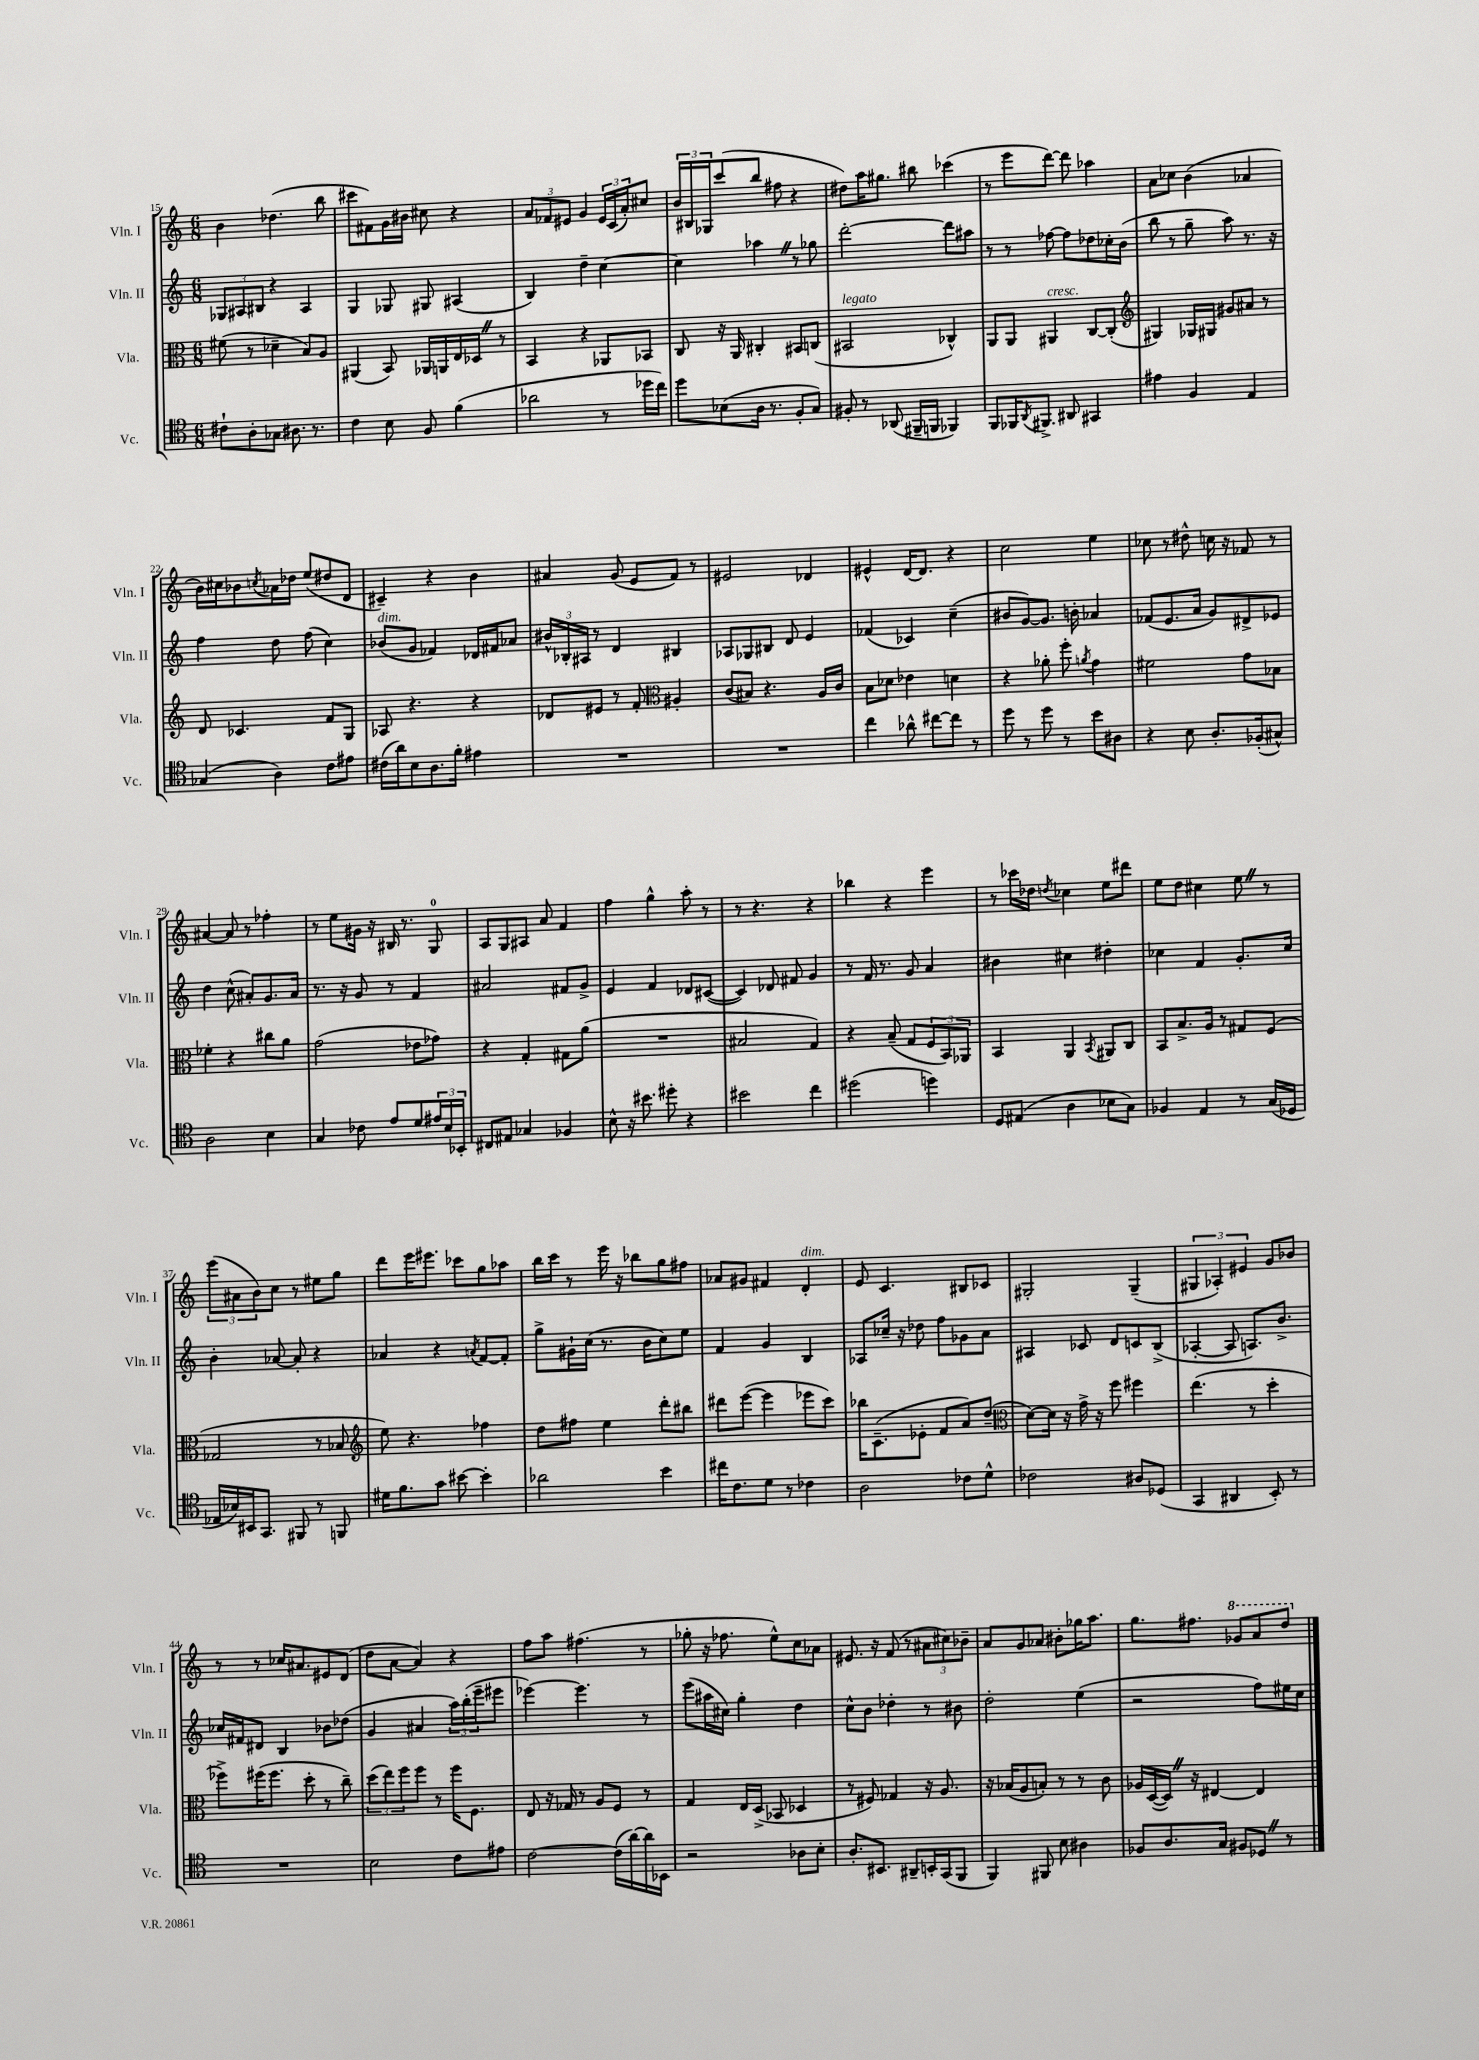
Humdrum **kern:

**kern	**kern	**kern	**kern
*part4	*part3	*part2	*part1
*staff4	*staff3	*staff2	*staff1
*I"Vc.	*I"Vla.	*I"Vln. II	*I"Vln. I
*I'Vc.	*I'Vla.	*I'Vln. II	*I'Vln. I
*clefC4	*clefC3	*clefG2	*clefG2
*k[]	*k[]	*k[]	*k[]
*M6/8	*M6/8	*M6/8	*M6/8
=15	=15	=15	=15
8c#X`\L	(8f#X\	12G-X/L	4b\
.	.	12A#X/	.
8A'\	8r	.	.
.	.	12B#X/J	.
8G-X\J	4d-X~\	4r	(4.dd-X\
8.A#X\	.	.	.
.	8B/L)	4A#/	.
8.r	.	.	.
.	8A/J	.	8bb\
=16	=16	=16	=16
4c\	(4AA#X/	4G/	8ccc#X\L
.	.	.	8f#X\)
8B\	8BB/)	8G-X/	16g\L
.	.	.	16b#X\JJ
8F/	16AA-X/LL	8G#X/	8cc#X\
.	16AAn/	.	.
(4f\	16E/	(4A#X/	4r
.	16D-XZ/JJ	.	.
.	8r	.	.
=17	=17	=17	=17
2a-X\	4BB/	4B/)	12a/L
.	.	.	12f-X/
.	.	.	12e#X/J
.	4r	4dd~\	4g/
8r	8AA-X/L	[4cc\	24e#/LL
.	.	.	(24c/
.	.	.	24a'/J)
16dd-X\LL	8BB-X/J	.	8cc#X/J
16cc\JJ)	.	.	.
=18	=18	=18	=18
8dd\L	8C/	4cc\]	24b/LL
.	.	.	24B#X/
.	.	.	24G-X/J
(8B-X\	16r	.	(8ccc/
.	16AA/	.	.
16A\Jk	4C#X'/	4aa-XZ\	8bb/J
8.r	.	.	.
.	.	.	8ff#X\
8F'/L	8BB#X/L	8r	4r
8G/J)	(8Cn/J	8gg-X\	.
=19	=19	=19	=19
!	!LO:TX:a:i:t=legato	!	!
8F#X'/	2BB#X/	[2ddd'\	8dd#X\L)
8r	.	.	16aa\K
.	.	.	8.gg#X\J
(8AA-X/	.	.	.
16FF#X~/LL	.	.	8bb#X\
16FFn/JJ	.	.	.
4FF-X/)	4C-X^^/)	8ddd\L]	(4ccc-X\
.	.	8aa#X\J	.
=20	=20	=20	=20
8FF/L	8AA/L	8r	8r
16FF-X/K	8AA/J	8r	8eee\L
8qAA/	.	.	.
8.FF#X^/J	.	.	.
!	!LO:TX:a:i:t=cresc.	!	!
.	4AA#X/	[8ff-X\	[8ddd\J)
8AA#X/	.	8ff-\L]	8ddd\]
4GG#X/	[8C/L	8dd-X\	4aa-X\
.	(8C'/J]	16cc-X'\L	.
.	.	(16b\JJ	.
=21	=21	=21	=21
*	*clefG2	*	*
4e#X\	4G#X/)	8bb\	8a\L
.	.	8r	8cc-X\J
4F/	16G-X/LL	8gg~\	(4b\
.	16G#X/JJ	.	.
.	8g#X/L	8aa\)	.
4E/	8a#X/J	8.r	4a-X/
.	8r	.	.
.	.	16r	.
!!LO:LB:g=z
=22	=22	=22	=22
(4G-X/	8d/	4ff\	16b\LL)
.	.	.	16cc#X\J
.	4.c-X/	.	8b-X\
.	.	.	8qccn/
4A\)	.	8dd\	16a-X\L
.	.	.	16dd-X\JJ
.	.	(8ff\	(8ee/L
8c\L	8f/L	4cc\)	8dd#X/
8e#X\J	8G/J	.	8d/J
=23	=23	=23	=23
!	!	!LO:TX:a:i:t=dim.	!
(16c#X\LL	8A-X/	(8b-X/L	4c#X~/)
16a\J)	.	.	.
8B\	4.r	8g/J	.
8.A\	.	4f-X/)	4r
16f'\Jk	.	.	.
4e#X\	4r	16d-X/LL	4b\
.	.	16f#X/J	.
.	.	8a-X/J	.
=24	=24	=24	=24
2.r	8d-X/L	24b#X^^/LL	4a#X/
.	.	24B-X'/	.
.	.	24A#X/JJ	.
.	8e#X/J	8r	.
.	8r	4d/	(8g/
.	8f'/	.	8e/L
*	*clefC3	*	*
.	4A#X'/	4B#X/	8f/J)
.	.	.	8r
=25	=25	=25	=25
2.r	(8c/L	8A-X/L	2e#X/
.	8B#X/J)	8G-X/	.
.	4.r	8B#X/J	.
.	.	8d/	.
.	.	4e/	4d-X/
.	16A/LL	.	.
.	16c/JJ	.	.
=26	=26	=26	=26
4cc\	8B\L	(4f-X/	4e#X^^/
.	8d-X\J	.	.
8a-X^^\	4e-X\	4c-X/)	[16d/KL
.	.	.	8.d/J]
[8cc#X\L	.	.	.
8cc#\J]	4dn\	(4cc~\	4r
8r	.	.	.
=27	=27	=27	=27
8dd\	4r	8b#X/L	2cc\
8r	.	[8g/)	.
8dd\	8a-X'\	8.g/J]	.
8r	8ff'\	.	.
.	.	16bn'\	.
.	8qan/	.	.
8b\L	4g\	4a-X/	4ee\
8A#X\J	.	.	.
=28	=28	=28	=28
4r	2f#X\	(8f-X/L	8cc-X\
.	.	8.e/	8r
8B\	.	.	8dd#X^^\
.	.	16a/Jk	.
8.A'/L	.	8g/L)	16ccn\
.	.	.	16r
.	8g\L	8d#X^/	8f-X/
(16F-X'/k	.	.	.
8G#X^^/J)	8B-X\J	8e-X/J	8r
!!LO:LB:g=z
=29	=29	=29	=29
2A\	4f-X'\	4dd\	[4a#X/
.	4r	(8cc^^\	8a#/]
.	.	8a#X'/L)	8r
4B\	8cc#X\L	8.g/	4ff-X'\
.	8a\J	.	.
.	.	16a#/Jk	.
=30	=30	=30	=30
4G/	(2g\	8.r	8r
.	.	.	8ee\L
.	.	16r	.
8c-X\	.	8g/	16g#X\Jk
.	.	.	16r
8e/L	.	8r	16B#X/
.	.	.	8.r
8d/	8e-X\L	4f/	.
24e#X/L	8g-X\J)	.	8G/
24B/	.	.	.
24BB-X'/JJ	.	.	.
=31	=31	=31	=31
8C#X/L	4r	2a#X/	8A/L
8E#X/J	.	.	8G/
4G-X/	4G'/	.	8A#X/J
.	.	.	8a/
4F-X/	8G#X\L	8f#X/L	4f/
.	(8a\J	8g^/J	.
=32	=32	=32	=32
8B^^\	2.r	4e/	4ff\
16r	.	.	.
8.b#X\	.	.	.
.	.	4f/	4gg^^\
8dd#X'\	.	.	.
4r	.	8d-X/L	8aa'\
.	.	([8c#X/J	8r
=33	=33	=33	=33
2b#X\	2B#X/	4c#/])	8r
.	.	.	4.r
.	.	8d-X/	.
.	.	8f#X/	.
4cc\	4G/)	4g/	4r
=34	=34	=34	=34
(2dd#X\	4r	8r	4bb-X\
.	.	16f/	.
.	.	8.r	.
.	(8B~/	.	4r
.	8G/L	8g/	.
4ddn\)	12F/	4a/	4eee\
.	12BB/)	.	.
.	12AA-X/J	.	.
=35	=35	=35	=35
8D/L	4BB/	4b#X\	8r
(8E#X/J	.	.	16ccc-X\LL
.	.	.	16dd-X\JJ
.	.	.	8qddn/
4A\	4AA/	4cc#X\	4cc-X\
.	8qBB/	.	.
8B-X\L	8AA#X/L	4dd#X'\	8ee\L
8G\J)	8C/J	.	8ddd#X\J
=36	=36	=36	=36
4F-X/	8BB/L	4cc-X\	8ee\L
.	8.B^/	.	8dd\J
4E/	.	4f/	4cc#X\
.	16A/Jk	.	.
.	8r	.	.
8r	8G#X/L	8.g'/L	8eeZ\
(16G/LL	(8F/J	.	8r
16D-X/JJ	.	16cc-/Jk	.
!!LO:LB:g=z
=37	=37	=37	=37
16E-X/LL	2G-X/	4b'\	(12eee\L
16B-X/)	.	.	.
.	.	.	12a#X\
16BB#X/J	.	.	.
.	.	.	12b\)
8.GG/J	.	.	.
.	.	[8a-X/	8cc\J
8FF#X/	.	8a-'/]	8r
8r	8r	4r	8ee#X\L
8FFn/	8B-X/	.	8gg\J
=38	=38	=38	=38
*	*clefG2	*	*
16d#X\KL	8ee\)	4a-X/	8ddd\L
8.f\	.	.	.
.	4.r	.	16eee\K
.	.	.	8.eee#X\J
8g\J	.	4r	.
[8b#X\	.	.	8ccc-X\L
.	.	8qan/	.
4b#'\]	4ff-X\	[8f/L	8gg\
.	.	8f'/J]	8aa-X\J
=39	=39	=39	=39
2a-X\	8dd\L	8gg^\L	16bb\LL
.	.	.	16ccc\JJ
.	8ff#X\J	16g#X`\L	8r
.	.	(16cc\JJ	.
.	4ee\	8.r	16eee\
.	.	.	16r
.	.	.	8bb-X\L
.	.	16b\KL	.
4b\	8ddd'\L	8cc\)	8gg\
.	8bb#X\J	8ee\J	8ff#X\J
=40	=40	=40	=40
16cc#X\KL	8ddd#X\L	4f/	8a-X/L
8.c\	.	.	.
.	([8eee\J	.	8g#X/J
8d\J	4eee\]	4g/	4f#X/
8r	.	.	.
!	!	!	!LO:TX:a:i:t=dim.
4c-X\	8eee-X\L	4B/	4d'/
.	8ccc\J)	.	.
=41	=41	=41	=41
2A\	16bb-X\KL	8A-X/L	8e/
.	(8.c~\	.	.
.	.	16cc-X~/Jk	4.c/
.	.	16r	.
.	8e-X'\J	8dd-X\	.
.	8f/L	8ff\L	.
8c-X\L	8a/)	8g-X\	8B#X/L
8d^^\J	(8dd~/J	8a\J	8c-X/J
=42	=42	=42	=42
*	*clefC3	*	*
2c-X\	[8d\L)	4A#X/	2G#X'/
.	16d\Jk]	.	.
.	16r	.	.
.	16g^\	8c-X/	.
.	16r	.	.
.	8ff\	8d/L	.
8A#X/L	4ff#X\	8cn/	(4G#~/
(8D-X/J	.	(8B^/J	.
=43	=43	=43	=43
4GG/	(4.ee\	[4A-X'/	6G#X/
.	.	.	6A-X'/)
4AA#X/	.	8A-/]	.
.	.	.	6e#X/
.	8r	8.An/L)	.
8BB'/)	4dd'\	.	8g/L
.	.	8.b^/J	.
8r	.	.	8b-X/J
!!LO:LB:g=z
=44	=44	=44	=44
2.r	8ff-X^\L)	16cc-X/LL	8r
.	.	16f#X/J	.
.	(16ff#X\K	8d#X/J	8r
.	8.ff#\J	.	.
.	.	4B/	16cc-X/KL
.	.	.	8.a#X/
.	8dd'\	.	.
.	8r	8b-X\L	8e#X/
.	8cc~\)	(8dd-X\J	(8d/J
=45	=45	=45	=45
2B\	(12dd\L	4g/	8dd\L
.	12ee\)	.	.
.	.	.	[8a\J
.	12ff\	.	.
.	8ff\J	4a#X/	4a/])
.	8r	.	.
8c\L	16ff\KL	24aa\LL)	4r
.	.	(24bb'\	.
.	8.F\J	.	.
.	.	24eee~\J	.
8e#X\J	.	8eee#X\J	.
=46	=46	=46	=46
[2c\	8E/	[4eee-X\)	8ff\L
.	16r	.	8aa\J
.	16G-X/	.	.
.	8r	4.eee-\]	(4.ff#X\
.	8A/L	.	.
(16c\LL]	8F/J	.	.
[16a\)	.	.	.
16a\]	8r	8r	8r
16BB-X\JJ	.	.	.
=47	=47	=47	=47
2r	4G/	(8eee\L	8gg-X'\
.	.	16aa#X\L	16r
.	.	16cc#X\JJ)	8.ff-X\
.	16E/LL	4gg'\	.
.	(16D^/JJ	.	.
.	8BB-X/	.	8ee^^\L)
8A-X\L	4D-X/	4dd\	8cc\
8B'\J	.	.	8a-X\J
=48	=48	=48	=48
8.A'/L	8r	8cc^^\L	8.e#X/
.	8F#X/)	8b\J	.
8.BB#X/J	.	.	16r
.	4G-X/	4dd-X'\	(8f/
8AA#X~/L	.	.	8r
16BBn'/L	16r	8r	12a#X\L
(16GG/J	8.A/	.	.
.	.	.	12cc#X\)
8FF/J	.	8b#X\	.
.	.	.	12b-X~\J
=49	=49	=49	=49
4FF/)	16r	2dd'\	8a/L
.	(16B-X/KL	.	.
.	8A/	.	8g/
8FF#X/	8Bn'/J)	.	8a-X/J
8B\	8r	.	8b#X'\L
4A#X\	8r	(4ee\	16gg-X\K
.	.	.	8.aa\J
.	8c\	.	.
=50	=50	=50	=50
8F-X/L	16A-X/LL	2r	8.gg\L
.	([16D/	.	.
8.A/	16DZ/JJ])	.	.
.	16r	.	8.ff#X\J
.	[4E#X/	.	.
16G/Jk	.	.	.
*	*	*	*8va
8F#X/L	.	.	8gg-X/L
8D-XZ/J	4E#/]	8ff\L)	8aa/
8r	.	16ee#X\L	8ddd/J
.	.	16cc\JJ	.
*	*	*	*X8va
==	==	==	==
*-	*-	*-	*-
